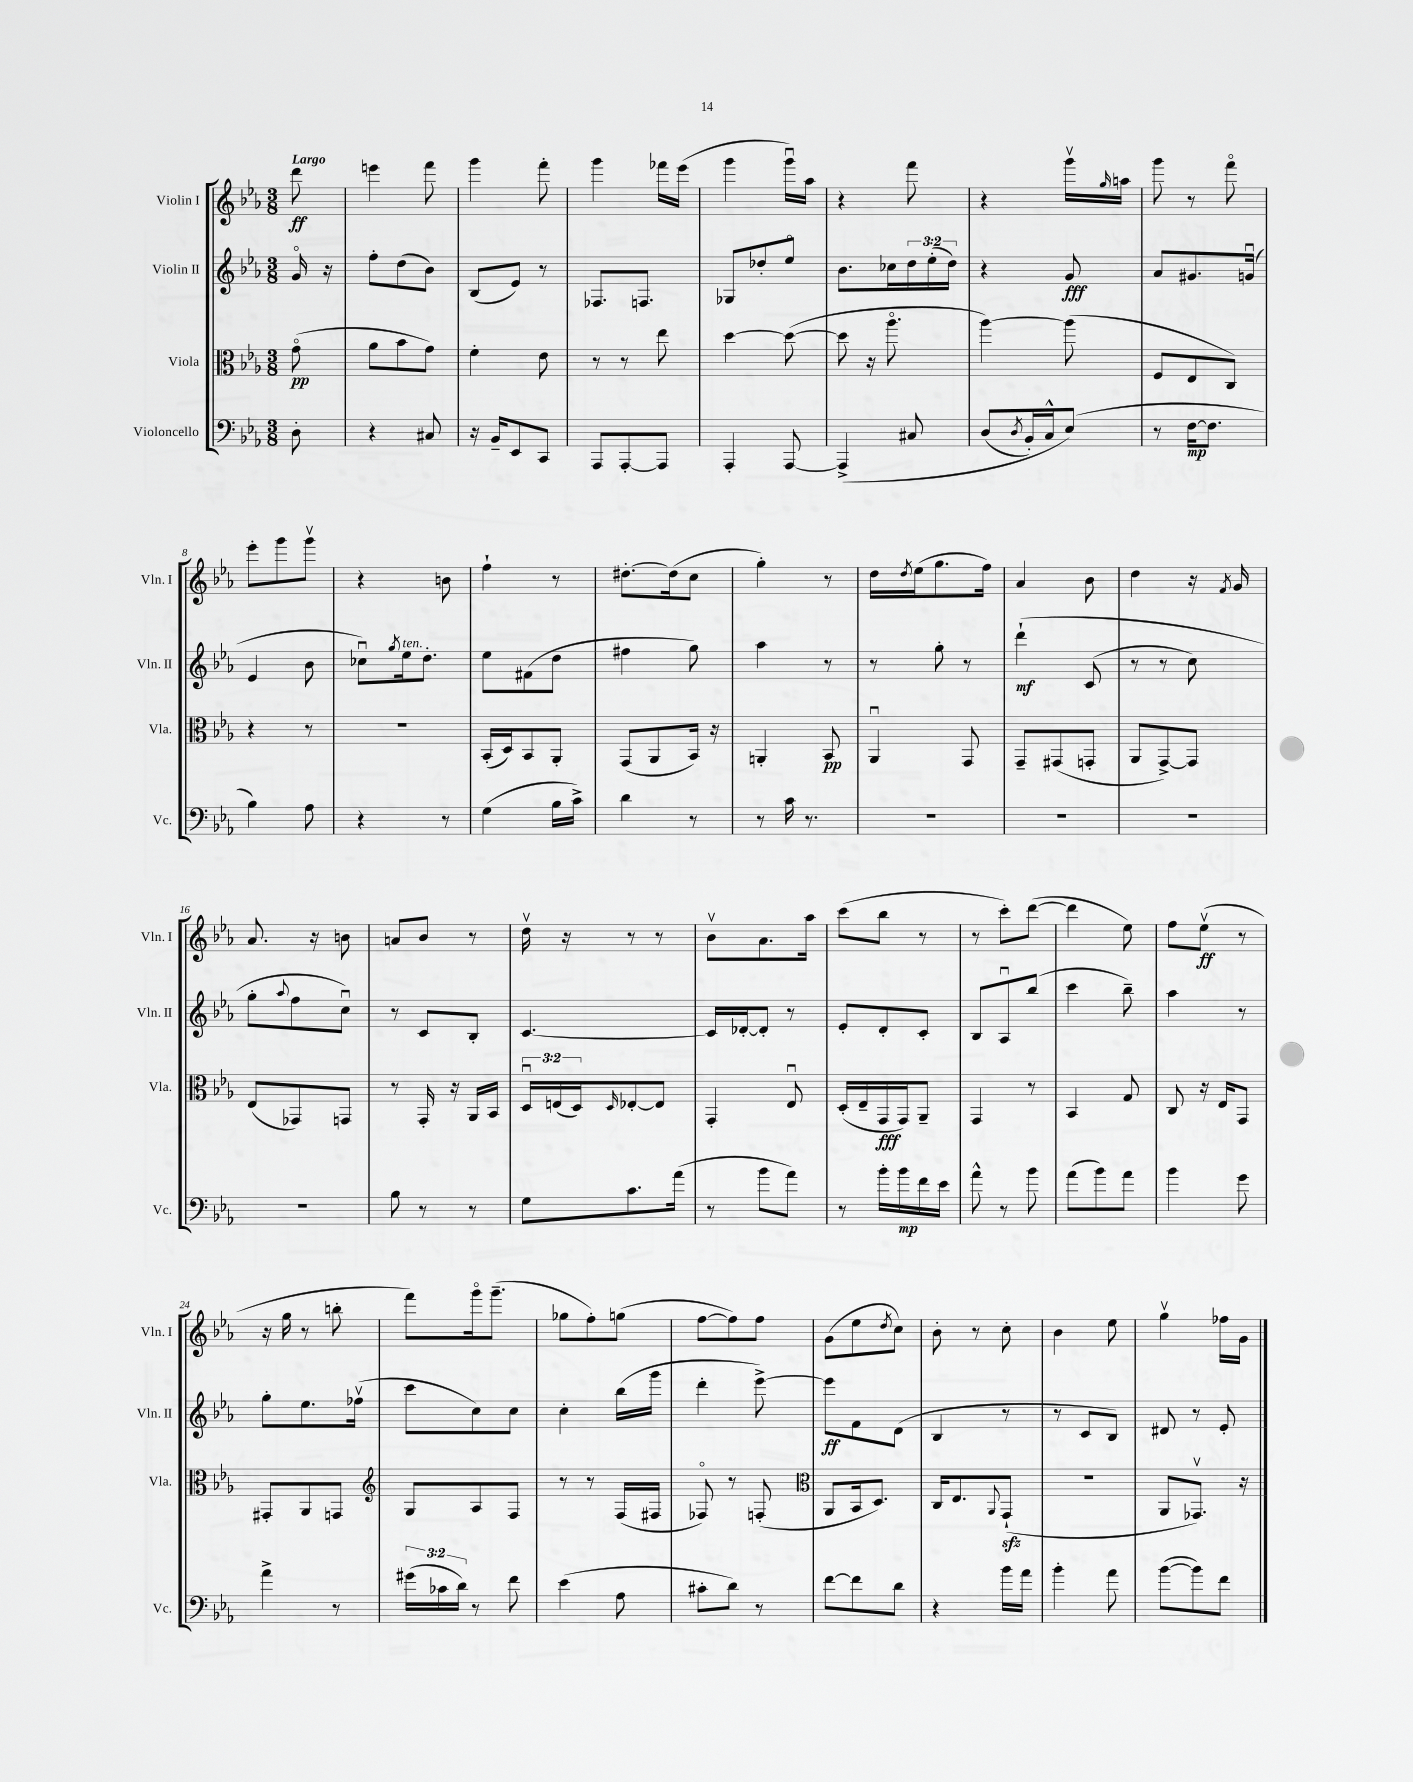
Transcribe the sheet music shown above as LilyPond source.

<<
\new StaffGroup <<
\new Staff = "s0" \with { instrumentName = "Violin I" shortInstrumentName = "Vln. I" } {
    \clef treble \key ees \major \numericTimeSignature \time 3/8 \partial 8 \tempo "Largo"
    d'''8\ff |
    e'''4 f'''8 |
    g'''4 f'''8-. |
    g'''4 fes'''16 ees'''16( |
    g'''4 g'''16\downbow) aes''16 |
    r4 f'''8 |
    r4 g'''16\upbow \grace { g''16 } a''16 |
    g'''8 r8 f'''8\flageolet |
    ees'''8-. g'''8 g'''8\upbow |
    r4 b'8 |
    f''4-! r8 |
    dis''8.~-. dis''16( c''8 |
    g''4-.) r8 |
    d''16 \acciaccatura { d''8 } ees''16( g''8. f''16) |
    aes'4 bes'8 |
    d''4 r16 \acciaccatura { f'8 } g'16 |
    aes'8. r16 b'8 |
    a'8 bes'8 r8 |
    d''16\upbow r16 r8 r8 |
    bes'8\upbow aes'8. aes''16 |
    c'''8( bes''8 r8 |
    r8 c'''8-.) d'''8~( |
    d'''4 ees''8) |
    f''8 ees''8\upbow\ff( r8 |
    r16 g''16 r8 b''8-. |
    f'''8) g'''16\flageolet g'''8.--( |
    ges''8 f''8-.) g''8( |
    f''8~ f''8) f''8 |
    g'8( ees''8 \acciaccatura { d''8 } c''8) |
    bes'8-. r8 c''8-. |
    bes'4 ees''8 |
    g''4\upbow fes''16 g'16 \bar "|." |
}
\new Staff = "s1" \with { instrumentName = "Violin II" shortInstrumentName = "Vln. II" } {
    \clef treble \key ees \major \numericTimeSignature \time 3/8 \override Staff.TupletNumber.text = #tuplet-number::calc-fraction-text \partial 8
    g'16\flageolet r16 |
    f''8-. d''8( bes'8) |
    bes8( ees'8) r8 |
    fes8. f8. |
    ges8 des''8-. ees''8\flageolet |
    bes'8. ces''16 \tuplet 3/2 { d''16 ees''16-.( d''16) } |
    r4 g'8\fff |
    aes'8 gis'8. g'16\downbow( |
    ees'4 bes'8 |
    ces''8\downbow) \acciaccatura { g''8 } ees''16^\markup { \italic "ten." } d''8.-. |
    ees''8 fis'8( d''8 |
    fis''4 g''8) |
    aes''4 r8 |
    r8 g''8-. r8 |
    d'''4-!\mf\( c'8( |
    r8 r8 c''8) |
    g''8-. \appoggiatura { aes''8 } f''8 c''8\downbow\) |
    r8 c'8 bes8-. |
    c'4.~ |
    c'16 des'16~-. des'8-. r8 |
    ees'8-. d'8-. c'8-. |
    bes8 aes8\downbow bes''8( |
    c'''4 bes''8--) |
    aes''4 r8 |
    g''8-. ees''8. fes''16\upbow( |
    c'''8 c''8) c''8 |
    c''4-. bes''16( g'''16 |
    d'''4-. ees'''8~->) |
    ees'''8\ff f'8 d'8( |
    bes4 r8 |
    r8 c'8 bes8) |
    dis'8 r8 ees'8-. \bar "|." |
}
\new Staff = "s2" \with { instrumentName = "Viola" shortInstrumentName = "Vla." } {
    \clef alto \key ees \major \numericTimeSignature \time 3/8 \override Staff.TupletNumber.text = #tuplet-number::calc-fraction-text \partial 8
    g'8\flageolet\pp( |
    aes'8 bes'8 g'8) |
    f'4-. ees'8 |
    r8 r8 ees''8 |
    d''4~ d''8~( |
    d''8 r16 aes''8.\flageolet |
    aes''4~) aes''8( |
    f8 ees8 c8) |
    r4 r8 |
    R4. |
    bes,16-.( d16) bes,8 aes,8-. |
    g,8( aes,8 bes,16) r16 |
    a,4-. bes,8\pp |
    aes,4\downbow g,8 |
    g,8-- gis,8( g,8-. |
    aes,8 g,8~->) g,8 |
    ees8( ges,8) g,8 |
    r8 g,16-. r16 aes,16 bes,16 |
    \tuplet 3/2 { d16\downbow e16( d16) } \grace { d16 } ees8~-. ees8 |
    g,4-. ees8\downbow |
    d16-.( ees16-- g,16\fff g,16) aes,8-- |
    g,4 r8 |
    bes,4 g8 |
    c8 r16 ees16 g,8 |
    gis,8-. aes,8 g,8 |
    \clef treble g8 aes8 f8 |
    r8 r8 f16( fis16 |
    fes8\flageolet) r8 f8-.( |
    \clef alto aes,8 bes,16 d8.) |
    c16 ees8. \appoggiatura { aes,8 } g,8-!\sfz( |
    R4. |
    aes,8 ges,8.\upbow) r16 \bar "|." |
}
\new Staff = "s3" \with { instrumentName = "Violoncello" shortInstrumentName = "Vc." } {
    \clef bass \key ees \major \numericTimeSignature \time 3/8 \override Staff.TupletNumber.text = #tuplet-number::calc-fraction-text \partial 8
    d8-. |
    r4 cis8 |
    r16 bes,16-- ees,8 c,8 |
    aes,,8 aes,,8~-. aes,,8 |
    aes,,4-. aes,,8~ |
    aes,,4->\( cis8 |
    d8( \acciaccatura { d8 } bes,16-.) c16-^ ees8(\) |
    r8 f16~\mp f8. |
    bes4) aes8 |
    r4 r8 |
    g4( bes16 c'16->) |
    d'4 r8 |
    r8 c'16 r8. |
    R4. |
    R4. |
    R4. |
    R4. |
    bes8 r8 r8 |
    g8 c'8. aes'16( |
    r8 bes'8 aes'8) |
    r8 bes'16-. bes'16\mp f'16 ees'16 |
    aes'8-^ r8 bes'8 |
    aes'8( bes'8) aes'8 |
    bes'4 g'8 |
    aes'4-> r8 |
    \tuplet 3/2 { gis'16( ces'16 d'16) } r8 f'8 |
    ees'4( aes8 |
    cis'8-. d'8) r8 |
    f'8~ f'8 d'8 |
    r4 bes'16 aes'16 |
    bes'4-. aes'8 |
    bes'8~( bes'8) f'8 \bar "|." |
}
>>
>>
